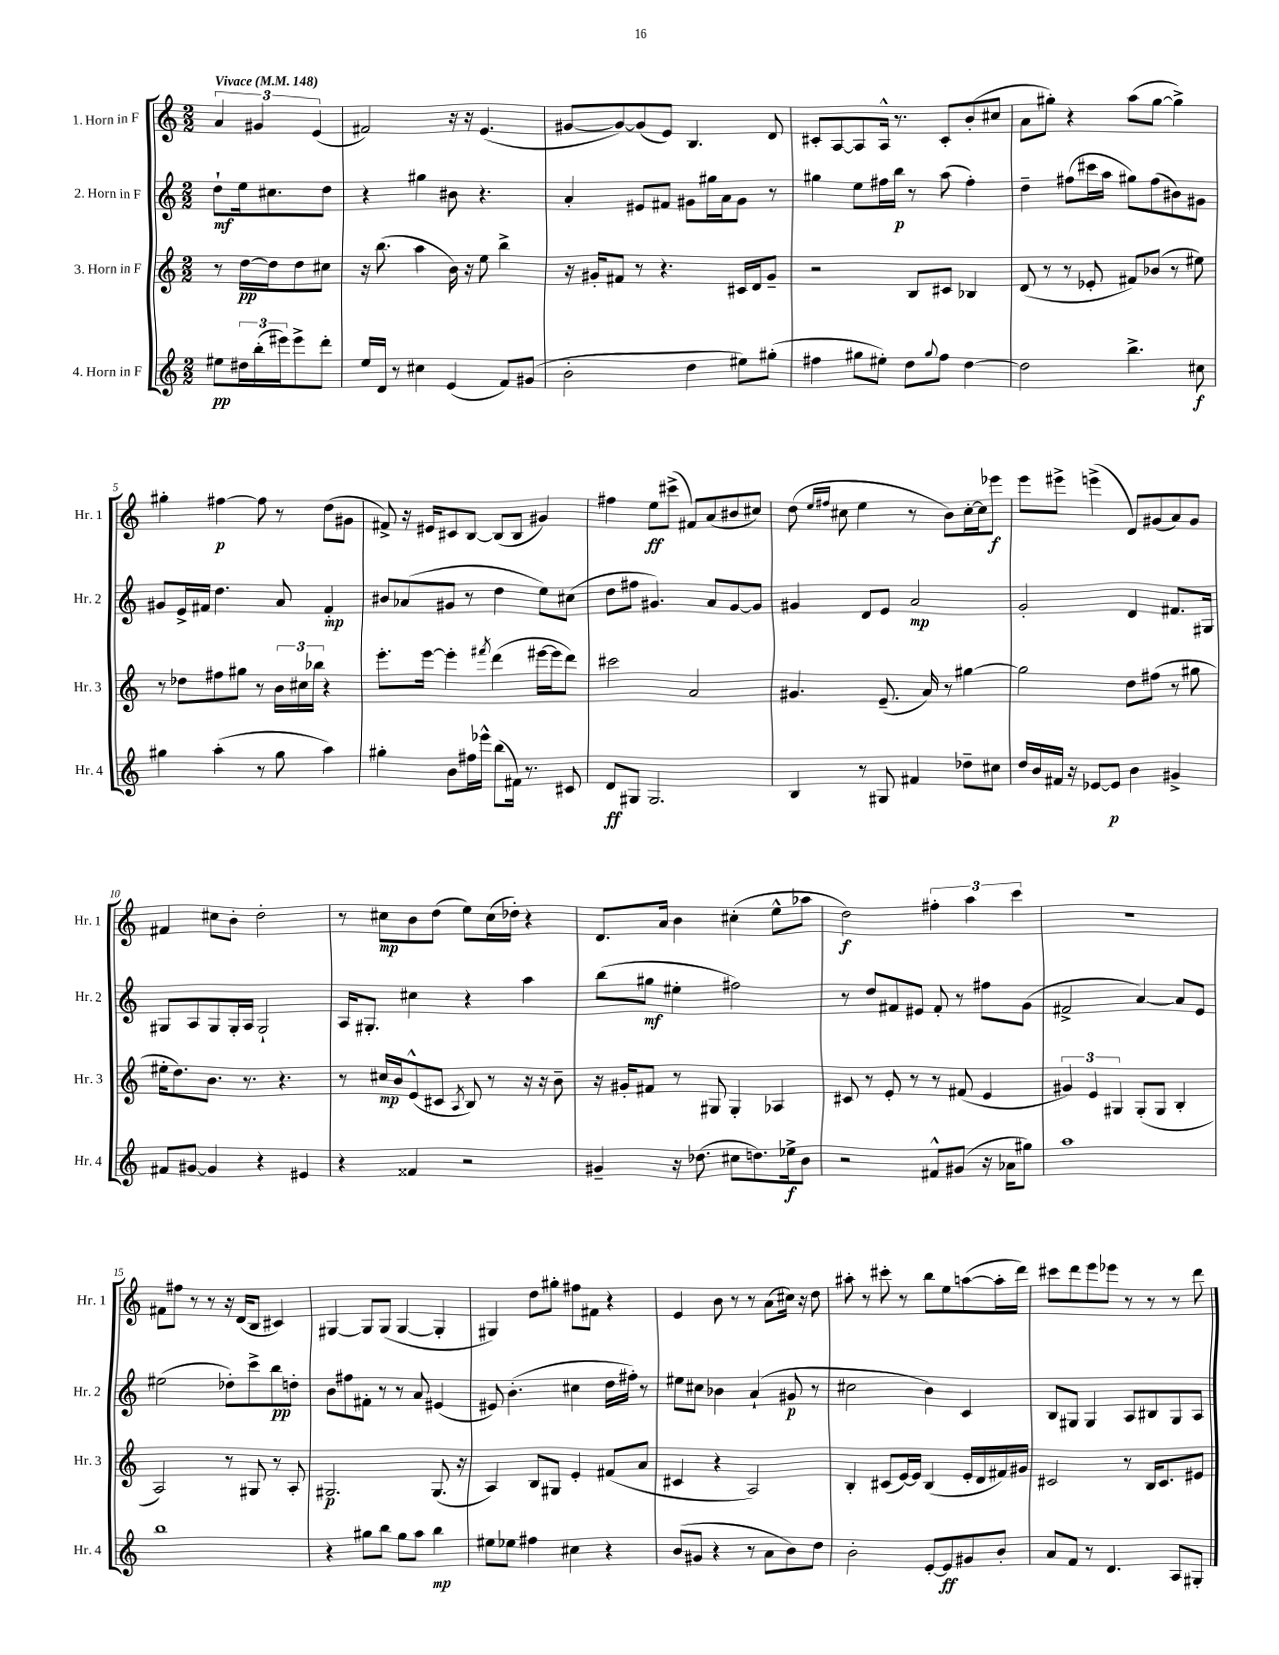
<<
\new StaffGroup <<
\new Staff = "s0" \with { instrumentName = "1. Horn in F" shortInstrumentName = "Hr. 1" } {
    \clef treble \key c \major \numericTimeSignature \time 2/2 \partial 2 \tempo "Vivace" 4 = 148
    \tuplet 3/2 { a'4 gis'4 e'4( } |
    fis'2) r16 r16 e'4.( |
    gis'8~ gis'8~) gis'8( e'8) b4. d'8 |
    cis'8-. a8~ a8 a16-^ r8. cis'8-. b'8-.( cis''8 |
    a'8 gis''8-.) r4 a''8( gis''8~ gis''4->) |
    gis''4-. fis''4~\p fis''8 r8 d''8( gis'8 |
    fis'8->) r16 eis'16 cis'8 b8~ b8( b8 gis'4) |
    fis''4 e''8\ff cis'''8->( fis'8) a'8( bis'8 cis''8) |
    d''8( \grace { e''16 fis''16 } cis''8 e''4 r8 b'8) cis''16~-. cis''16 ees'''8\f |
    e'''8 eis'''8-> e'''4->( d'8) gis'8( a'8) gis'8 |
    fis'4 cis''8 b'8-. d''2-. |
    r8 cis''8\mp b'8 d''8( e''8) cis''16( des''16-.) r4 |
    d'8. a'16 b'4 cis''4-.( e''8-^ aes''8 |
    d''2\f) \tuplet 3/2 { fis''4-. a''4 c'''4 } |
    R1 |
    fis'8 fis''8 r8 r8 r16 d'16( b8 cis'4) |
    gis4~ gis8 gis8( gis4~ gis4-. |
    gis4) d''8 gis''8-. fis''8 fis'8 r4 |
    e'4 b'8 r8 r8 a'8( cis''16) r16 d''8 |
    ais''8-. r8 cis'''8-. r8 b''8 e''8 a''8~( a''16-. d'''16) |
    cis'''8 d'''8 e'''8 ees'''8 r8 r8 r8 d'''8 \bar "|." |
}
\new Staff = "s1" \with { instrumentName = "2. Horn in F" shortInstrumentName = "Hr. 2" } {
    \clef treble \key c \major \numericTimeSignature \time 2/2 \partial 2
    d''8-!\mf e''16 cis''8. d''8 |
    r4 gis''4 bis'8 r4. |
    a'4-. eis'8 fis'8 gis'8 gis''16 a'16 gis'8 r8 |
    gis''4 e''8 fis''16 b''16\p r8 a''8( fis''4-.) |
    d''4-- fis''8( cis'''16 a''16 gis''8) fis''8( bis'8) gis'8 |
    gis'8 e'16-> fis'16 d''4. a'8 fis'4-.\mp |
    bis'8 aes'8( gis'8 r8 d''4 e''8) cis''8( |
    d''8 fis''8 gis'4.) a'8 gis'8~ gis'8 |
    gis'4 d'8 e'8 a'2\mp |
    g'2-. d'4 fis'8. gis16 |
    gis8 a8 gis8 gis16-. a16 gis2-! |
    a16 gis8.-. cis''4 r4 a''4 |
    b''8( gis''8\mf eis''4-. fis''2) |
    r8 d''8 fis'8 eis'8 fis'8-. r8 fis''8 g'8( |
    fis'2-> a'4~) a'8 e'8 |
    eis''2( des''8-.) c'''8-> b''8\pp d''8-. |
    b'8 fis''8 fis'8-. r8 r8 a'8 eis'4( |
    eis'8) b'4.-.( cis''4 d''16 fis''16-.) r8 |
    eis''8 cis''8 bes'4 a'4-!( gis'8\p r8 |
    cis''2 b'4) c'4 |
    b8 gis8 gis4 a8 bis8 gis8 a8 \bar "|." |
}
\new Staff = "s2" \with { instrumentName = "3. Horn in F" shortInstrumentName = "Hr. 3" } {
    \clef treble \key c \major \numericTimeSignature \time 2/2 \partial 2
    r8 d''16~\pp d''16 d''8 cis''8 |
    r16 b''8.( a''4 b'16) r16 e''8 b''4-> |
    r16 gis'16-. fis'8 r8 r4. cis'16 d'16 gis'8-- |
    r2 b8 cis'8 bes4 |
    d'8( r8 r8 ees'8-. fis'8) bes'8( r8 eis''8) |
    r8 des''8 fis''8 gis''8 r8 \tuplet 3/2 { b'16 cis''16 bes''16 } r4 |
    e'''8.-. e'''16~ e'''4-. \acciaccatura { fis'''8 } d'''4( eis'''16~ eis'''16 d'''8) |
    cis'''2 a'2 |
    gis'4. e'8.--( a'16) r8 gis''4~ |
    gis''2 d''8 fis''8( r8 gis''8 |
    eis''16-. d''8.) b'8. r8. r4. |
    r8 cis''16\mp b'16 e'8-^( cis'8 \acciaccatura { a8 } b8) r8 r16 r16 b'8-- |
    r16 gis'16-. fis'8 r8 gis8 gis4-. aes4 |
    cis'8 r8 e'8-. r8 r8 fis'8( e'4 |
    \tuplet 3/2 { gis'4) e'4 gis4 } gis8-.( gis8 b4-. |
    a2) r8 gis8 r8 a8-. |
    gis2.\p gis8.( r16 |
    a4) b8 gis8 e'4-. fis'8( a'8 |
    cis'4 r4 a2) |
    b4-. cis'8( e'16~) e'16 b4( e'16-. d'16 fis'16) gis'16 |
    cis'2 r8 b16 cis'8. eis'8 \bar "|." |
}
\new Staff = "s3" \with { instrumentName = "4. Horn in F" shortInstrumentName = "Hr. 4" } {
    \clef treble \key c \major \numericTimeSignature \time 2/2 \partial 2
    eis''8\pp \tuplet 3/2 { dis''16 b''16-.( eis'''16) } eis'''8-> d'''8-. |
    e''16 d'16 r8 cis''4 e'4( f'8) gis'8( |
    b'2-. d''4 eis''8) gis''8-.( |
    fis''4 gis''8 eis''8-.) d''8 \appoggiatura { gis''8 } fis''8 d''4~ |
    d''2 b''4.-> cis''8\f |
    gis''4 a''4-.( r8 gis''8 a''4) |
    gis''4-. b'8 fis''16 ees'''16-^ b''8( fis'16) r8. cis'8 |
    d'8\ff gis8 gis2. |
    b4 r8 gis8 fis'4 des''8-- cis''8 |
    d''16 b'16 fis'16 r16 ees'8~ ees'8\p b'4 gis'4-> |
    fis'8 gis'8~ gis'4 r4 eis'4 |
    r4 fisis'4 r2 |
    gis'4-- r16 des''8.( cis''8 d''8.) ees''16->\f b'8 |
    r2 fis'8-^ gis'8( r16 aes'16 gis''8) |
    a''1 |
    b''1 |
    r4 gis''8 b''8 gis''8 a''8 b''4\mp |
    eis''8 ees''8 fis''4 cis''4 r4 |
    b'8( gis'8 r4 r8 a'8 b'8) d''8 |
    b'2-. e'8~-. e'8\ff gis'8 b'8-. |
    a'8 f'8 r8 d'4. a8 gis8-. \bar "|." |
}
>>
>>
